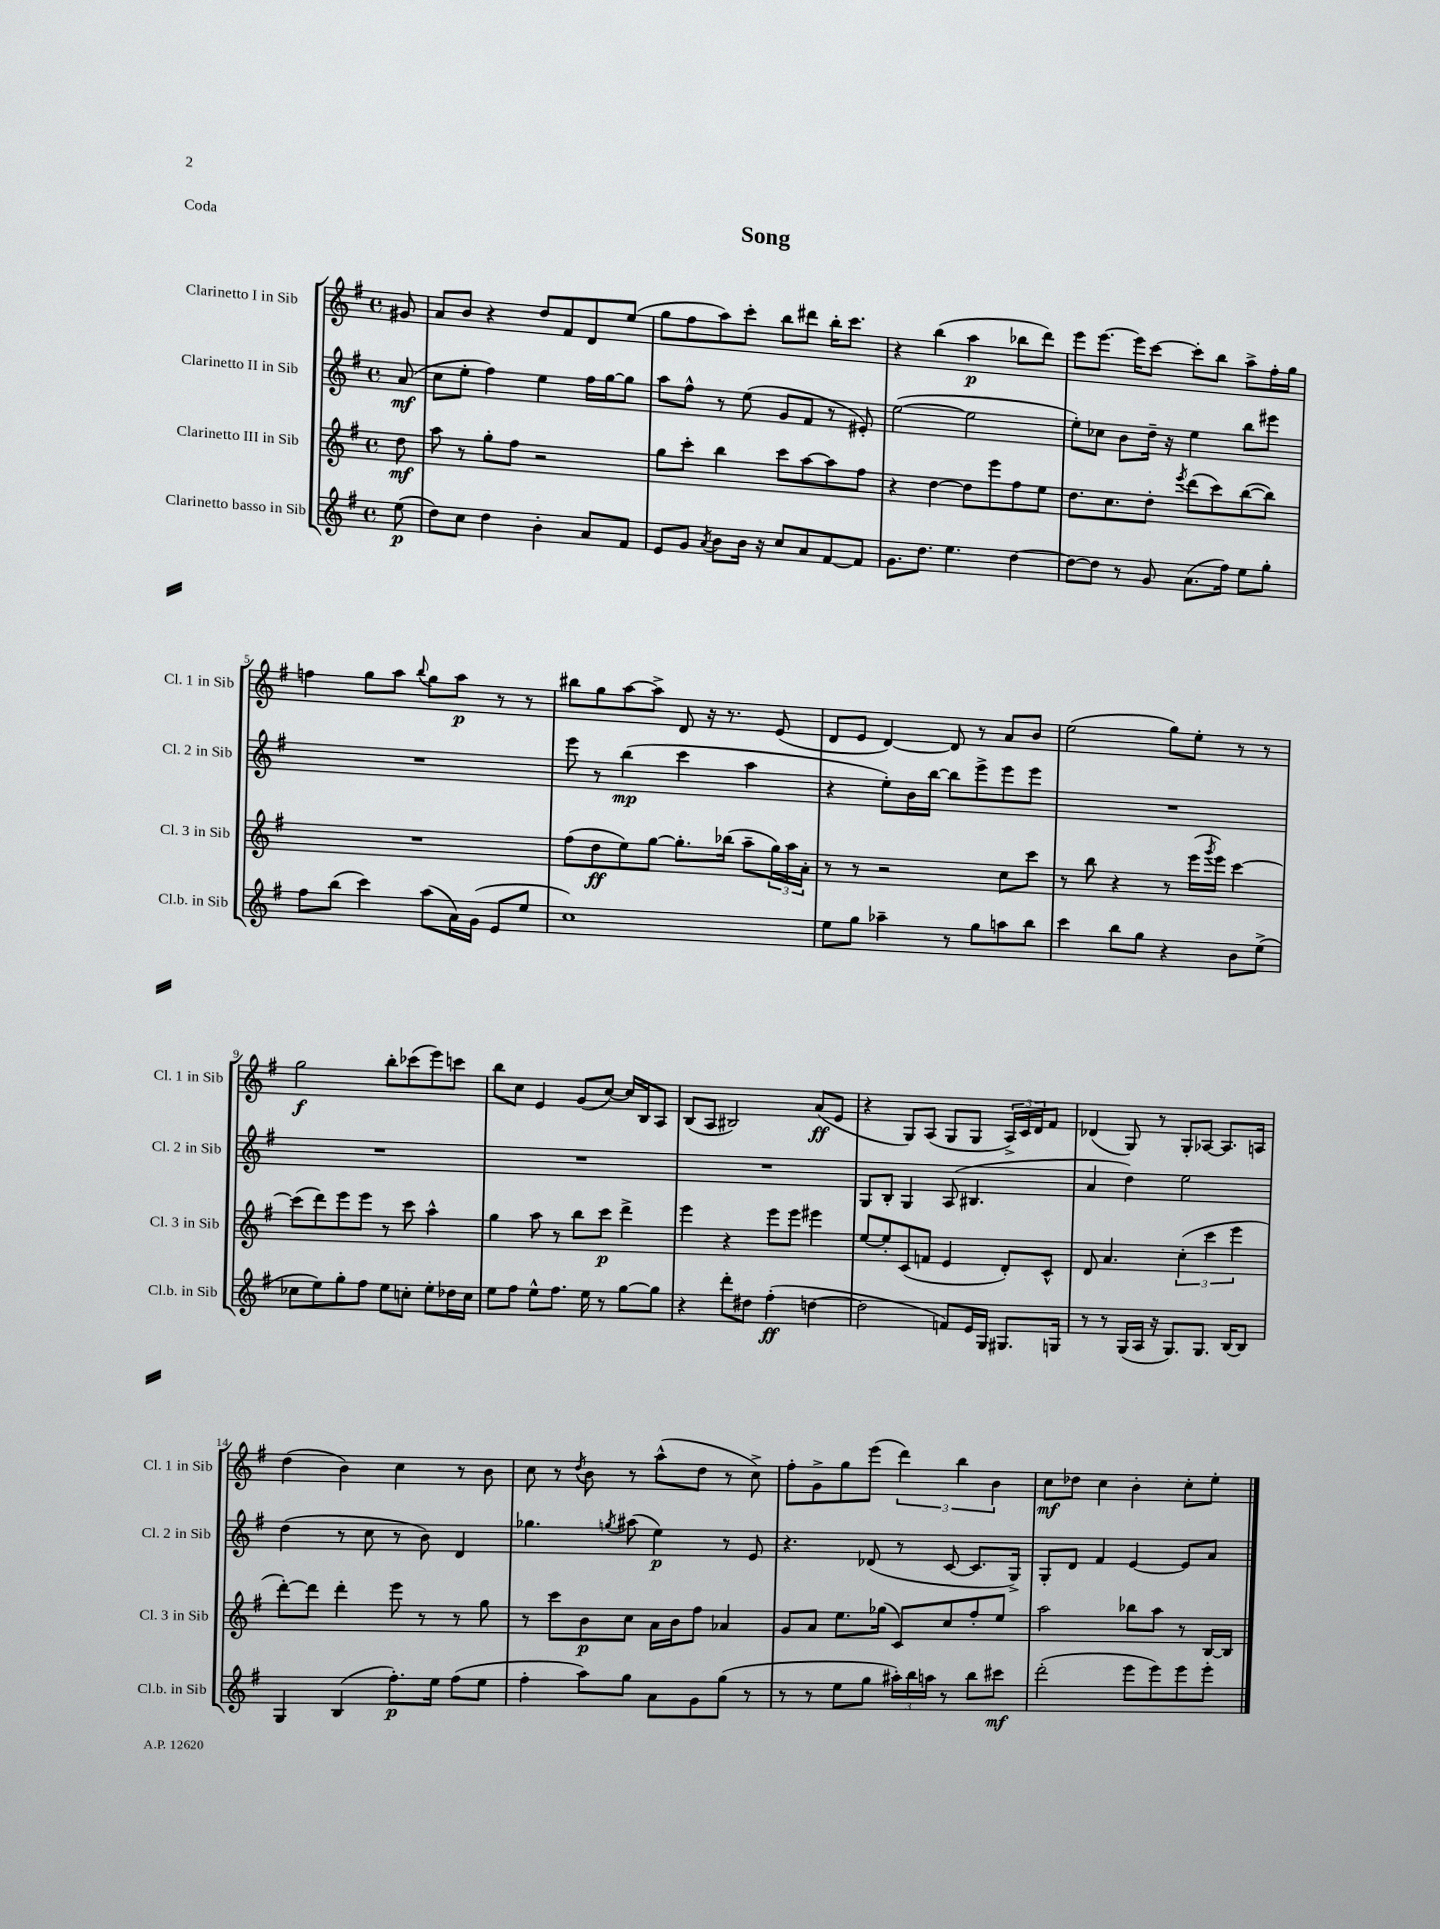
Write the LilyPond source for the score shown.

\header { title = "Song" piece = "Coda" }
<<
\new StaffGroup <<
\new Staff = "s0" \with { instrumentName = "Clarinetto I in Sib" shortInstrumentName = "Cl. 1 in Sib" } {
    \clef treble \key g \major \defaultTimeSignature \time 4/4 \partial 8
    gis'8 |
    a'8 b'8 r4 d''8 fis'8 d'8 e''8( |
    g''8 fis''8 a''8) c'''8-. b''8 dis'''8 b''16-. c'''8. |
    r4 b''4( a''4\p bes''8 d'''8) |
    e'''8 e'''8.~ e'''16 c'''8~ c'''8-. b''8 a''8-> fis''16-. g''16 |
    f''4 g''8 a''8 \appoggiatura { b''8 } g''8 a''8\p r8 r8 |
    bis''8 g''8 a''8~ a''8-> d'8 r16 r8. e'8( |
    d'8 e'8 d'4~) d'8 r8 a'8 b'8 |
    e''2( g''8) e''8-. r8 r8 |
    g''2\f b''8-. ces'''8( e'''8) c'''8 |
    b''8 c''8 e'4 g'8( c''8~) c''16 b16 a8 |
    b8( a8 bis2) a'8\ff( e'8 |
    r4 g8) a8( g8 g8 \tuplet 3/2 { a16->) c'16 d'16 } fis'8 |
    des'4( g8) r8 g8-. aes8~ aes8. a16 |
    d''4( b'4) c''4 r8 b'8 |
    c''8 r8 \acciaccatura { d''8 } b'8 r8 a''8-^( d''8 r8 c''8->) |
    fis''8-. g'8-> g''8 e'''8( \tuplet 3/2 { d'''4) b''4 b'4 } |
    c''8\mf des''8 c''4 b'4-. c''8-. e''8-. \bar "|." |
}
\new Staff = "s1" \with { instrumentName = "Clarinetto II in Sib" shortInstrumentName = "Cl. 2 in Sib" } {
    \clef treble \key g \major \defaultTimeSignature \time 4/4 \partial 8
    a'8\mf( |
    c''8 e''8-. fis''4) e''4 fis''16 g''16~ g''8 |
    a''8 fis''8-^ r8 e''8( g'8 fis'8 r8 eis'8-.) |
    e''2~( e''2 |
    e''8-.) ces''8 b'8 d''16-- r16 e''4 b''8 eis'''8 |
    R1 |
    e'''8 r8 b''4\mp( c'''4 a''4 |
    r4 e''8-.) b'16 b''16~ b''8 e'''8-> e'''8 e'''8 |
    R1 |
    R1 |
    R1 |
    R1 |
    g8 b8-. g4 a8( bis4. |
    a'4 d''4) e''2 |
    d''4( r8 c''8 r8 b'8) d'4 |
    ges''4. \acciaccatura { g''8 } ais''8( e''4\p) r8 e'8 |
    r4. des'8( r8 c'8~ c'8. g16->) |
    g8-. d'8 fis'4 e'4~ e'8 a'8 \bar "|." |
}
\new Staff = "s2" \with { instrumentName = "Clarinetto III in Sib" shortInstrumentName = "Cl. 3 in Sib" } {
    \clef treble \key g \major \defaultTimeSignature \time 4/4 \partial 8
    d''8\mf |
    a''8 r8 g''8-. fis''8 r2 |
    g''8 c'''8-. b''4 c'''8 a''8~ a''8 fis''8 |
    r4 d''4~ d''8 e'''8 fis''8 e''8 |
    d''8. c''8. d''8-. \acciaccatura { e'''8 } d'''8( c'''8) b''8~( b''8) |
    R1 |
    fis''8( d''8\ff e''8) g''8~ g''8.-. bes''16( a''8-- \tuplet 3/2 { g''16) a''16 a'16-. } |
    r8 r8 r2 c''8 c'''8 |
    r8 b''8 r4 r8 e'''16( \acciaccatura { g'''8 } e'''16) c'''4~ |
    c'''8( d'''8) e'''8 e'''8 r8 c'''8 a''4-^ |
    g''4 a''8 r8 b''8 c'''8\p d'''4-> |
    e'''4 r4 e'''8 e'''8 eis'''4 |
    e''8~ e''8-. c'8( f'8 e'4 d'8-.) c'8-^ |
    d'8 a'4. \tuplet 3/2 { c''4-.( c'''4 e'''4 } |
    d'''8~-.) d'''8 d'''4-. e'''8 r8 r8 g''8 |
    r8 c'''8 b'8\p c''8 a'16 b'16 fis''8 aes'4 |
    g'8 a'8 e''8. ges''16( c'8) c''8 fis''8-. e''8 |
    a''2 bes''8 a''8 r8 b16~ b16 \bar "|." |
}
\new Staff = "s3" \with { instrumentName = "Clarinetto basso in Sib" shortInstrumentName = "Cl.b. in Sib" } {
    \clef treble \key g \major \defaultTimeSignature \time 4/4 \partial 8
    e''8\p( |
    d''8) c''8 d''4 b'4-. a'8 fis'8 |
    e'8 g'8 \acciaccatura { a'8 } b'8 b'16 r16 c''8 a'8 fis'8~ fis'8 |
    g'8. d''8. e''4. d''4~ |
    d''8~ d''8 r8 g'8 a'8.( fis''16) e''8 g''8-. |
    fis''8 b''8( c'''4) a''8( a'16) g'16( e'8 e''8 |
    c''1) |
    e''8 g''8 aes''4-- r8 g''8 a''8 b''8 |
    c'''4 b''8 g''8 r4 b'8 e''8->( |
    ces''8 e''8) g''8-. fis''8 e''8 c''8-. e''8-. des''16 c''16 |
    e''8 fis''8 e''8-^ fis''8. e''16 r8 g''8~ g''8 |
    r4 d'''8-. dis''8 fis''4-.\ff( d''4~ |
    d''2 f'8) e'16 g16 gis8. g16 |
    r8 r8 g16( a16 r16 g8.) g8. b16~ b8 |
    g4 b4( fis''8.-.\p) e''16 fis''8( e''8 |
    fis''4-. a''8) g''8 a'8 g'8 g''8( r8 |
    r8 r8 e''8 g''8 \tuplet 3/2 { ais''16-.) b''16 a''16 } r8 b''8 cis'''8\mf |
    d'''2-.( e'''8 e'''8) e'''8 e'''8-. \bar "|." |
}
>>
>>
